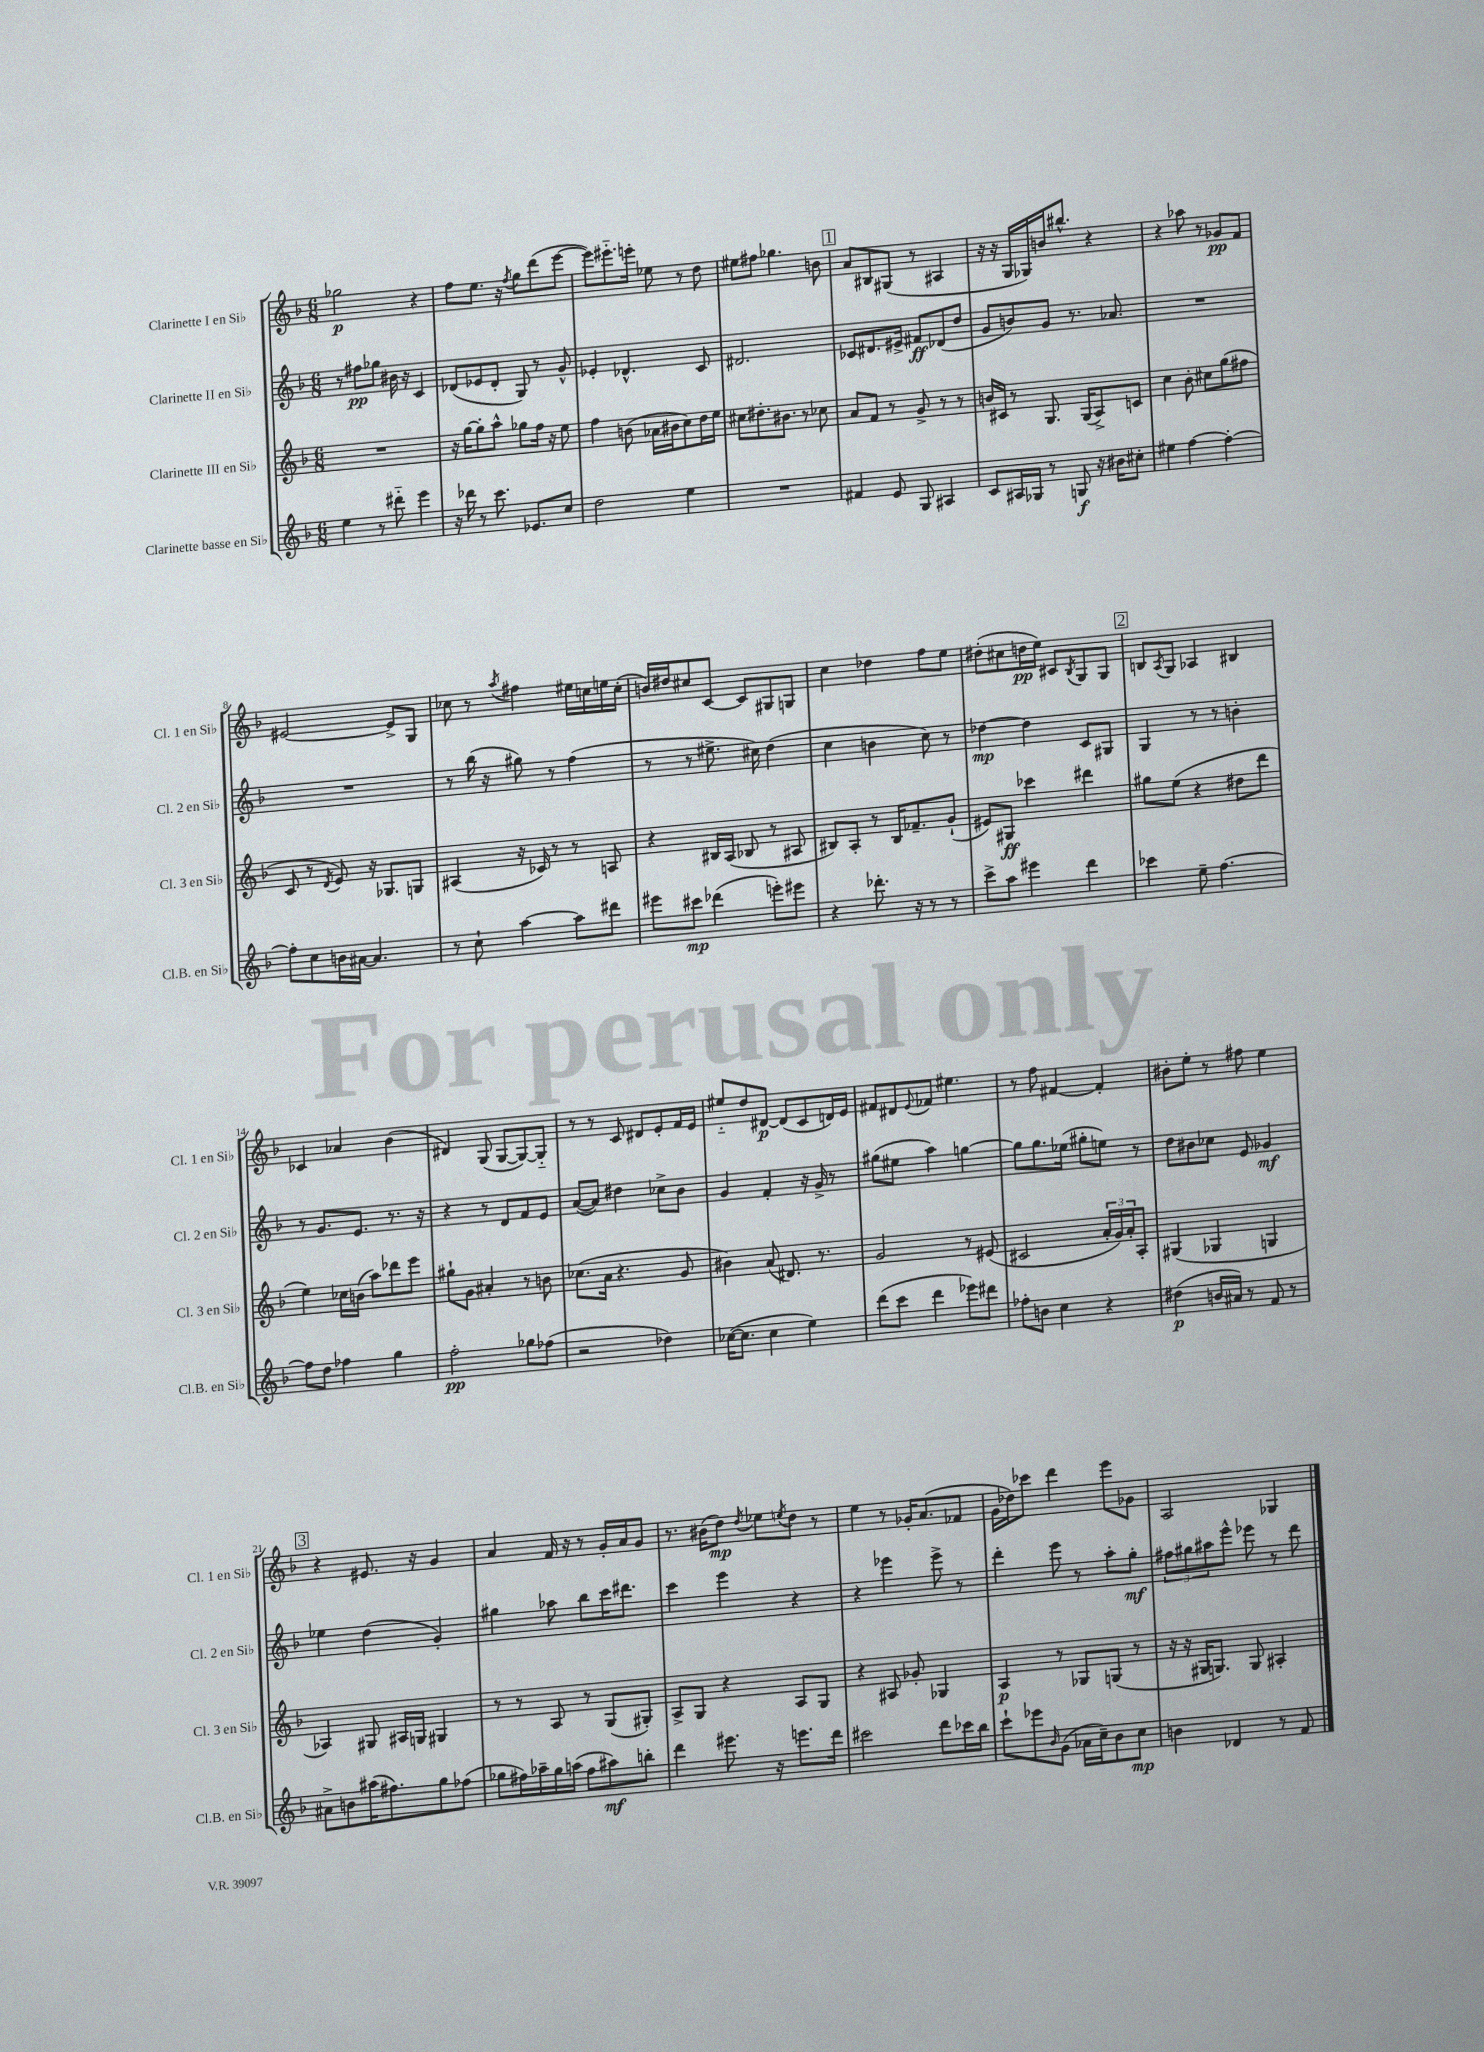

**kern	**kern	**kern	**kern
*staff4	*staff3	*staff2	*staff1
*clefG2	*clefG2	*clefG2	*clefG2
*k[b-]	*k[b-]	*k[b-]	*k[b-]
*M6/8	*M6/8	*M6/8	*M6/8
4ee	2.r	8r	2gg-
.	.	8ff#	.
8r	.	8gg-	.
8ddd#'~	.	16b#	.
.	.	16r	.
4eee	.	4c	4r
=	=	=	=
16r	16r	(8d-	8ff
16ddd-	[16gg	.	.
8r	8gg']	8e-	8.ee
8.ccc	8aa^^	8d-'	.
.	.	.	16r
.	.	.	8qff
.	8gg-	8G)	8gg
8.e-	.	.	.
.	16ff	8r	(8ddd
.	16r	.	.
8cc	8ee	8g^^	[8eee
=	=	=	=
2dd	4ff	4e-'	8eee])
.	.	.	8.eee#'~
.	(8b	4.d-^^	.
.	.	.	16eee'
.	16a-	.	8ee-
.	16b#	.	.
4ee	8cc)	.	8r
.	16dd	8c	8dd
.	16ee	.	.
=	=	=	=
2.r	8cc#	2.d#	8ee#
.	8.dd#'	.	8ff#
.	.	.	4.gg-
.	8.b#	.	.
.	8r	.	.
.	8cc-	.	8b
=	=	=	=
4f#	8a	8c-	8a
.	8f	8.d#	8B#
8e	8r	.	(8G#
.	.	16e#^	.
8G	8g^	8f#	8r
4A#	8r	(8d-	4A#
.	8r	8dd	.
=	=	=	=
8c	16b	8g	16r
.	16c#	.	16r
16A#	8r	8b)	16G
16G-	.	.	16G-)
8r	8.G	8g	16b
.	.	.	8.bb#^^
8G	.	8.r	.
.	(16G	.	.
16r	8A^)	.	4r
16b#	.	8.a-	.
8cc#'	8c	.	.
=	=	=	=
4ee#	4cc	2.r	4r
[4ff	8b-'	.	8aa-
.	8cc#	.	8r
4ff'_	(8gg	.	8g-
.	8ff#	.	8f
=	=	=	=
8ff']	8c	2.r	[2e#
8cc	8r	.	.
.	8qd	.	.
16b	8e)	.	.
[16a#	.	.	.
4.a#]	16r	.	.
.	8.G-	.	.
.	.	.	8e#^]
.	8G	.	8G
=	=	=	=
8r	(4A#	8r	8cc-
8cc`	.	(16bb-	8r
.	.	16r	.
.	.	.	8qaa
[4aa	16r	8gg#)	4ff#
.	16c-)	.	.
.	8r	8r	.
8aa]	8r	(4ff	16ee#
.	.	.	16cc
8ddd#	8A	.	16ee
.	.	.	(16cc'
=	=	=	=
8eee#	4r	8r	16b)
.	.	.	16dd#
8ccc#	.	8r	8cc#
(4ddd-	16B#	8.ee#^	[8c
.	(16A	.	.
.	8B-	.	8c]
.	.	16cc#)	.
8eee')	8r	(4dd	8G#
8eee#	8A#	.	8G
=	=	=	=
4r	8B#)	4cc	4cc
.	8A'	.	.
8.ddd-'	8r	4b	4dd-
.	16B#	.	.
16r	8.f-~	.	.
8r	.	8cc)	8ff
8r	(8g`	8r	8ee
=	=	=	=
8ccc^	8e#)	[4dd-	(8dd#'
8aa	8G#	.	8cc#
4eee#	4ccc-	4dd-]	16dd
.	.	.	16ee)
.	.	.	8c#
.	.	.	8qB-
4ddd	4ddd#	8c	8G
.	.	8G#	8G
=	=	=	=
4ccc-	8gg#	4G	8B
.	.	.	8qA
.	(8ee	.	8G
8ee~	4r	8r	4A-
[4.ff	.	8r	.
.	8dd#	4b'	4B#
.	8ddd	.	.
=	=	=	=
8ff]	4ee)	8r	4c-
8dd	.	8.g	.
4ff-	16cc-	.	4a-
.	(16b	8.e	.
.	8aa)	.	.
4gg	8ddd-	8.r	(4b-
.	8eee	.	.
.	.	16r	.
=	=	=	=
2ff'	8gg#`	4r	4d#)
.	8g	.	.
.	4a#'	8r	(8G
.	.	8d	[8G
8gg-	8r	8f	8G_)
(8ff-	8b	8e	8G'~]
=	=	=	=
2r	(8.cc-	([8a	8r
.	.	8a])	8r
.	16a	.	.
.	4.r	4dd#	8c
.	.	.	8d#
4dd-)	.	8cc-^	8e'
.	8g	8b-	16f
.	.	.	16e
=	=	=	=
([16cc-	4b#)	4g	8ee#'~
8.cc-]	.	.	.
.	.	.	8dd
4cc-	(8a	4f'	[8d#
.	8.d#)	.	(8d#]
4ee)	.	16r	8c
.	8.r	16g^	.
.	.	8r	16d)
.	.	.	16e
=	=	=	=
(8ddd	2g	(8gg#	8f#
8ccc	.	8ee#	8d#
.	.	.	8qqe
4ddd	.	4aa)	8f-
.	.	.	4.ee#
8eee-)	8r	[4gg	.
8ddd#	(8e#	.	.
=	=	=	=
8ff-'	2c#	8gg]	8r
8b	.	8.gg	8ff
4cc	.	.	[4f#
.	.	(16ee-	.
.	.	8gg#'	.
4r	24a'	8ee)	4f#']
.	24g)	.	.
.	24a'	.	.
.	8A'	8r	.
=	=	=	=
(4dd#	(4G#	8dd	8b#'
.	.	8b#	8ee'
16b	4G-	8cc-	8r
16a#)	.	.	.
8r	.	8e	8ff#
8f	4G	4g-	4ee
8r	.	.	.
=	=	=	=
8a#^	4A-)	4ee-	4r
8b	.	.	.
(16aa#	8G#	(4dd	8.e#
8.ff#)	.	.	.
.	16A#	.	.
.	16G	.	16r
8gg	4G#	4g')	4g
(8ff-	.	.	.
=	=	=	=
8gg-	8r	4gg#	4a
16ff#)	8r	.	.
16aa-~	.	.	.
16gg-	8A	8aa-	16f
(16aa	.	.	16r
8ff#	8r	8bb-	8r
8aa#)	(8G	16ccc	16g'
.	.	8.ddd#	16a
8bb'	8G#')	.	8g
=	=	=	=
4ddd	8A^	4ccc	8.r
.	8G	.	.
.	.	.	(16b#
8.eee#	4r	4eee	8dd)
.	.	.	8qdd
.	.	.	8ee-
16r	.	.	.
.	.	.	8qee
8.eee	8A	4r	8dd
.	8G	.	8r
16ddd	.	.	.
=	=	=	=
2ccc#	4r	4r	4ee
.	8A#	4eee-	8r
.	8g-'	.	16g-'
.	.	.	(8.a
8ddd	4G-	8eee-^	.
16ccc-	.	8r	8f-
16bb-	.	.	.
=	=	=	=
8ccc`	4A	4ddd'	16g
.	.	.	16dd-)
8eee-	.	.	8ccc-
16qqb-	.	.	.
(8g	8r	8eee	4ddd
16a-	8G-	8r	.
16cc~)	.	.	.
8b-	(8G	8aa'	8eee
8cc	8r	8gg'	8g-
=	=	=	=
4b	16r	12ff#	2A
.	16r	.	.
.	.	12gg#	.
.	16G#	.	.
.	.	12aa#	.
.	8.G)	.	.
4d-	.	8eee^^	.
.	8G	8eee-	.
8r	4A#'	8r	4G-
8f	.	8ddd	.
==	==	==	==
*-	*-	*-	*-
